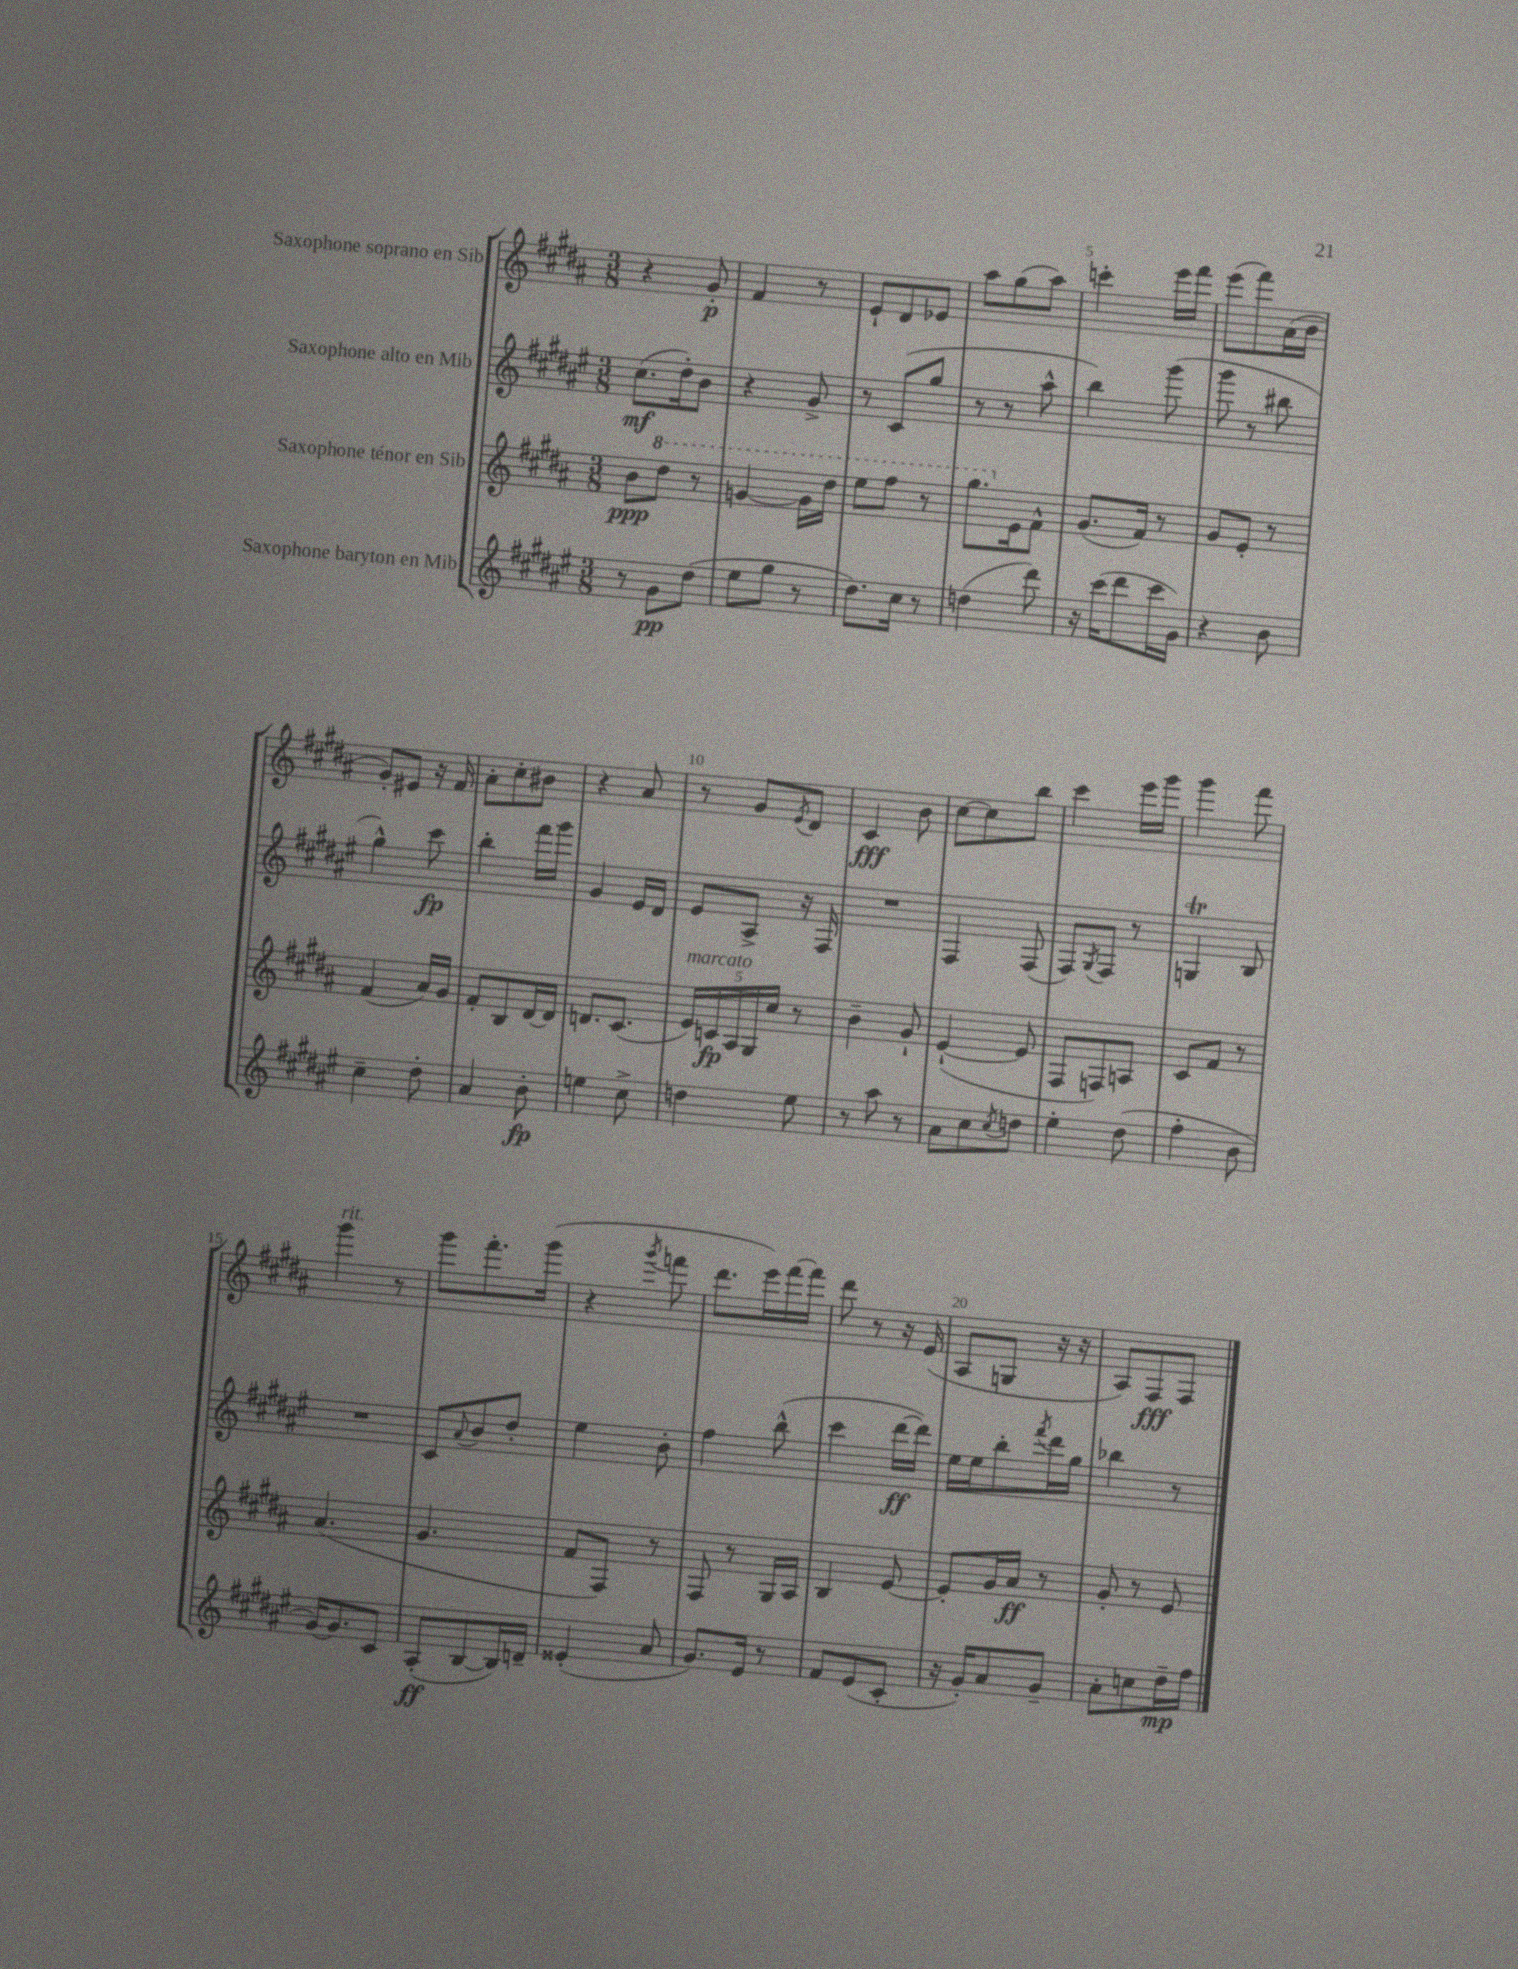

**kern	**kern	**kern	**kern
*staff4	*staff3	*staff2	*staff1
*clefG2	*clefG2	*clefG2	*clefG2
*k[f#c#g#d#a#e#]	*k[f#c#g#d#a#]	*k[f#c#g#d#a#e#]	*k[f#c#g#d#a#]
*M3/8	*M3/8	*M3/8	*M3/8
8r	8b	(8.cc#	4r
8g#	8ddd#	.	.
.	.	16dd#')	.
(8dd#	8r	8b	8g#'
=	=	=	=
8ee#	[4gg	4r	4f#
8gg#	.	.	.
8r	16gg]	8g#^	8r
.	16ddd#	.	.
=	=	=	=
8.dd#)	8eee	8r	8e`
.	8fff#	(8c#	8d#
16cc#	.	.	.
8r	8r	8gg#	8e-
=	=	=	=
(4dd	8.ggg#	8r	8aa#
.	.	8r	(8gg#
.	16e	.	.
8ddd#)	8f#^^	8aa#^^	8aa#)
=	=	=	=
16r	(8.g#	4bb)	4ccc'
(16ccc#	.	.	.
8ddd#	.	.	.
.	16f#)	.	.
16ccc#	8r	(8ggg#	16eee
16g#)	.	.	16fff#
=	=	=	=
4r	8g#	8ggg#	(8eee
.	8e'	8r	8fff#)
8b	8r	8bb#	(16a#
.	.	.	16b
=	=	=	=
4cc#~	(4f#	4gg#^^)	8g#')
.	.	.	8e#
8dd#'	16a#)	8ccc#	16r
.	16g#	.	16f#
=	=	=	=
4a#	8f#'	4bb'	8a#'
.	8B	.	8cc#'
8b'	[16d#	16fff#	8b#
.	16d#]	16ggg#	.
=	=	=	=
4ee	8.d	4g#	4r
.	(8.c#	.	.
8cc#^	.	16e#	8a#
.	.	16d#	.
=	=	=	=
4dd	20e)	8e#	8r
.	20c	.	.
.	20A#	.	.
.	.	8A#^	8g#
.	20G#	.	.
.	20cc#	.	.
.	.	.	8qe
8ee#	8r	16r	8d#
.	.	16F#	.
=	=	=	=
8r	4b~	4.r	4c#
8aa#	.	.	.
8r	8g#`	.	8b
=	=	=	=
8a#	([4e`	4F#	[8cc#
8cc#	.	.	8cc#]
8qcc#	.	.	.
8dd	8e]	(8F#	8bb
=	=	=	=
4ee#'	8F#	8F#)	4ccc#
.	.	8qG#	.
.	8F)	8F#	.
(8dd#	8A	8r	16eee
.	.	.	16ggg#
=	=	=	=
4ff#'	8c#	4G	4ggg#
.	8f#	.	.
8b	8r	8B	8fff#
=	=	=	=
[16g#)	(4.a#	4.r	4ggg#
8.g#]	.	.	.
8c#	.	.	8r
=	=	=	=
(8A#'	4.g#	8c#	8ggg#
.	.	8qqa#	.
[8B	.	8b	8.fff#'
16B])	.	8dd#'	.
16d~	.	.	(16ggg#
=	=	=	=
(4e##'	8f#	4ee#	4r
.	8F#)	.	.
.	.	.	8qggg#
8a#	8r	8b'	8fff
=	=	=	=
8.g#)	8F#	4ff#	8.ddd#
.	8r	.	.
16e#	.	.	16eee)
8r	16G#	(8bb^^	[16fff#
.	16A#	.	16fff#]
=	=	=	=
8f#	4B	4ccc#	8ddd#
(8e#	.	.	8r
8c#'	[8e	[16ddd#	16r
.	.	16ddd#])	(16e
=	=	=	=
16r	8e']	16ee#	8A#
16g#')	.	16ee#	.
8a#	16g#	8bb'	8G
.	16a#	.	.
.	.	8qfff#	.
8g#~	8r	16ddd#	16r
.	.	16gg#	16r
=	=	=	=
8a#'	8g#'	4bb-	8A#)
8cc	8r	.	8F#
16dd#~	8e	8r	8F#
16ff#	.	.	.
==	==	==	==
*-	*-	*-	*-
